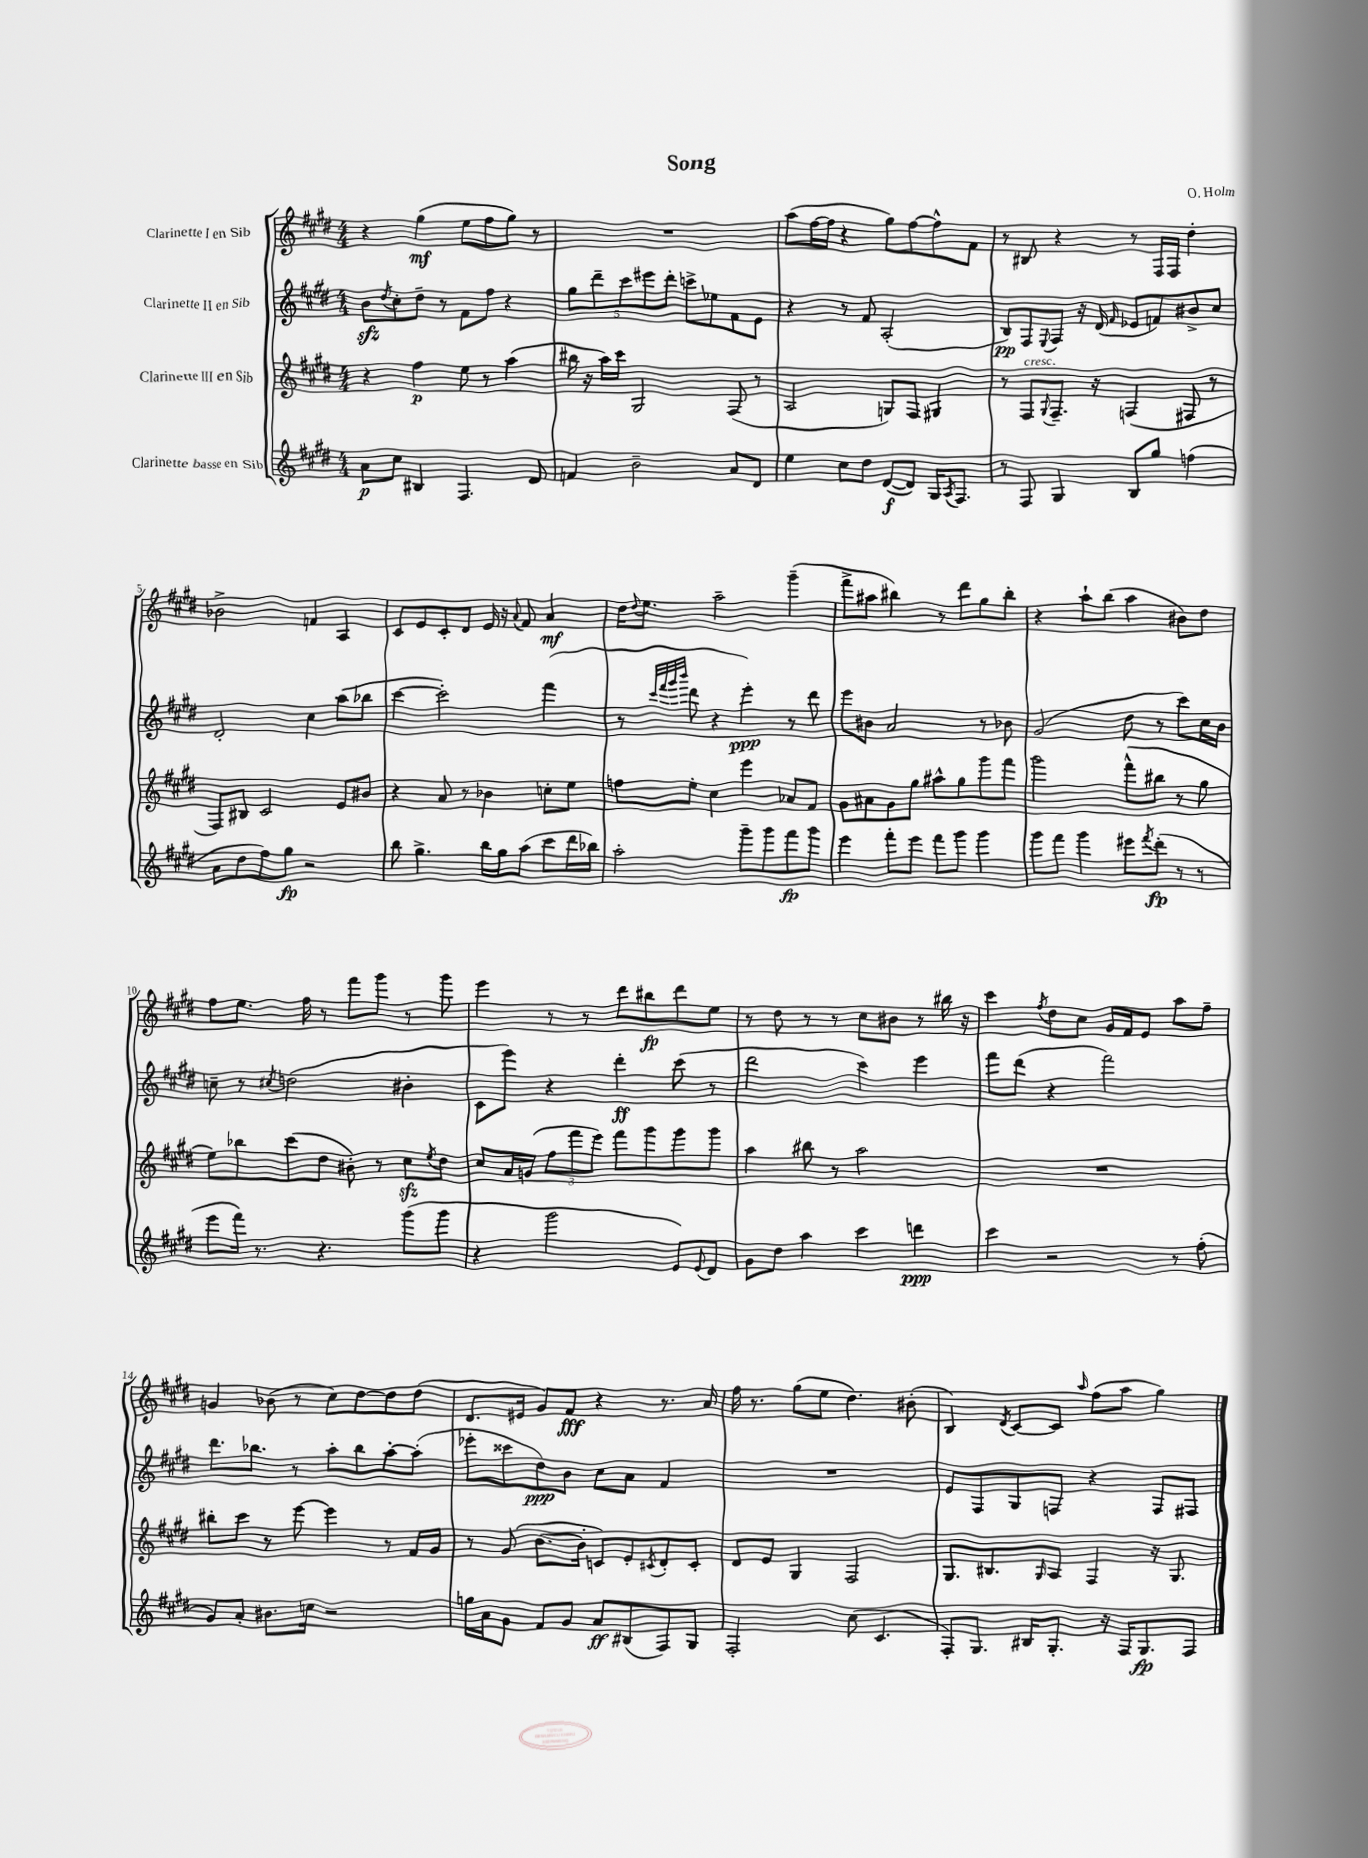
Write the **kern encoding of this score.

**kern	**dynam	**kern	**dynam	**kern	**dynam	**kern	**dynam
*part4	*part4	*part3	*part3	*part2	*part2	*part1	*part1
*staff4	*staff4	*staff3	*staff3	*staff2	*staff2	*staff1	*staff1
*I"Clarinette basse en Sib	*	*I"Clarinette III en Sib	*	*I"Clarinette II en Sib	*	*I"Clarinette I en Sib	*
*clefG2	*	*clefG2	*	*clefG2	*	*clefG2	*
*k[f#c#g#d#]	*	*k[f#c#g#d#]	*	*k[f#c#g#d#]	*	*k[f#c#g#d#]	*
*M4/4	*	*M4/4	*	*M4/4	*	*M4/4	*
=1	=1	=1	=1	=1	=1	=1	=1
8a\L	p	4r	.	8bzz\L	.	4r	.
.	.	.	.	8qdd#/	.	.	.
8cc#\J	.	.	.	8cc#'\	.	.	.
4B#X/	.	4ff#\	p	8dd#~\J	.	(4gg#\	mf
.	.	.	.	8r	.	.	.
4.F#/	.	8ee\	.	8f#\L	.	8ee\L	.
.	.	8r	.	8ff#\J	.	8ff#\	.
.	.	(4aa\	.	4r	.	8gg#\J)	.
8d#/	.	.	.	.	.	8r	.
=2	=2	=2	=2	=2	=2	=2	=2
4fn/	.	16bb#X\	.	10gg#\L	.	1r	.
.	.	16r	.	.	.	.	.
.	.	.	.	10ddd#~\	.	.	.
.	.	16aa\LL)	.	.	.	.	.
.	.	16ccc#\JJ	.	.	.	.	.
.	.	.	.	10ccc#\	.	.	.
2b~\	.	2G#/	.	.	.	.	.
.	.	.	.	10eee#X\	.	.	.
.	.	.	.	10ddd#'\J	.	.	.
.	.	.	.	8cccn^\L	.	.	.
.	.	.	.	8ee-X\	.	.	.
8a/L	.	(8F#/	.	8f#\	.	.	.
8d#/J	.	8r	.	8e\J	.	.	.
=3	=3	=3	=3	=3	=3	=3	=3
4ee\	.	2A/	.	4r	.	(8aa\L	.
.	.	.	.	.	.	[16ff#\L	.
.	.	.	.	.	.	16ff#\JJ]	.
8cc#\L	.	.	.	8r	.	4r	.
8dd#\J	.	.	.	8f#/	.	.	.
([8d#/L	f	8Gn/L)	.	(2A'/	.	8gg#\L)	.
8d#/J])	.	8F#/J	.	.	.	[8ff#\	.
16G#/KL	.	4G#X/	.	.	.	8ff#^^\]	.
8qA/	.	.	.	.	.	.	.
8.F#/J	.	.	.	.	.	.	.
.	.	.	.	.	.	8f#\J	.
=4	=4	=4	=4	=4	=4	=4	=4
8r	.	8r	.	8B/L)	pp	8r	.
!	!	!LO:TX:a:i:t=cresc.	!	!	!	!	!
8F#/	.	8F#/L	.	8F#/	.	8B#X/	.
.	.	8qqG#/	.	8qqE/	.	.	.
4G#/	.	8.F#~/J	.	8F#/J	.	4r	.
.	.	.	.	16r	.	.	.
.	.	16r	.	(16d#/	.	.	.
.	.	.	.	16qqf#/	.	.	.
8B/L	.	(4Fn/	.	8e-X/L	.	8r	.
8gg#/J	.	.	.	8fn/)	.	16F#/LL	.
.	.	.	.	.	.	16F#/JJ	.
(4ffn\	.	8F#X/	.	8b#X^/	.	4dd#'\	.
.	.	8r	.	8cc#/J	.	.	.
!!LO:LB:g=z
=5	=5	=5	=5	=5	=5	=5	=5
8a\L	.	8F#/L)	.	2d#'/	.	2b-X^\	.
8dd#\	.	8B#X/J	.	.	.	.	.
8ff#\)	.	2c#/	.	.	.	.	.
8gg#\J	fp	.	.	.	.	.	.
2r	.	.	.	4cc#\	.	4fn/	.
.	.	8e/L	.	(8aa\L	.	4A/	.
.	.	8b#X/J	.	8bb-X\J	.	.	.
=6	=6	=6	=6	=6	=6	=6	=6
8bb\	.	4r	.	[4ccc#\	.	8c#/L	.
4.gg#^\	.	.	.	.	.	8e/	.
.	.	8a/	.	2ccc#'\])	.	8c#'/	.
.	.	8r	.	.	.	8d#/J	.
16bb\LL	.	4b-X\	.	.	.	16e/	.
16gg#\J	.	.	.	.	.	16r	.
.	.	.	.	.	.	8qqa/	.
(8aa\J	.	.	.	.	.	8f#/	.
8ccc#\L	.	8ccn'\L	.	(4fff#\	.	4a/	mf
16ddd#\L	.	8ee\J	.	.	.	.	.
16bb-X\JJ)	.	.	.	.	.	.	.
=7	=7	=7	=7	=7	=7	=7	=7
2aa'\	.	8ffn\L	.	8r	.	16dd#\KL	.
.	.	.	.	.	.	8qqdd#/	.
.	.	.	.	.	.	8.ee\J	.
.	.	.	.	32qqccc#/LLL	.	.	.
.	.	.	.	32qqfff#/	.	.	.
.	.	.	.	32qqggg#/	.	.	.
.	.	.	.	32qqbbb/JJJ	.	.	.
.	.	8ee'\J	.	8ddd#\	.	.	.
.	.	4cc#\	.	4r	.	2aa~\	.
8ggg#~\L	.	4eee\	.	4eee'\)	ppp	.	.
8ggg#\	.	.	.	.	.	.	.
8fff#\	fp	8a-X/L	.	8r	.	(4ggg#~\	.
8ggg#\J	.	8f#/J	.	8ddd#\	.	.	.
=8	=8	=8	=8	=8	=8	=8	=8
4eee\	.	8g#\L	.	8eee\L	.	8fff#^\L	.
.	.	8a#X\	.	8b#X\J	.	8aa#X\J	.
8fff#'\L	.	8g#\	.	2a/	.	4bb#X\)	.
8eee\J	.	8gg#\J	.	.	.	.	.
8fff#\L	.	8aa#X^^\L	.	.	.	8r	.
8ggg#\J	.	8gg#\	.	.	.	8ddd#\L	.
4ggg#\	.	8ggg#\	.	8r	.	8gg#\	.
.	.	8fff#\J	.	8b-X\	.	8bb#'\J	.
=9	=9	=9	=9	=9	=9	=9	=9
8ggg#\L	.	2ggg#\	.	(2g#/	.	4r	.
8fff#\J	.	.	.	.	.	.	.
4ggg#\	.	.	.	.	.	8aa`\L	.
.	.	.	.	.	.	(8bb\J	.
8eee#X\L	.	(8fff#^^\L	.	8dd#\	.	4aa\	.
8qfff#/	.	.	.	.	.	.	.
(8ddd#'\J	fp	8bb#X\J	.	8r	.	.	.
8r	.	8r	.	8ccc#\L)	.	8b#X\L)	.
8r	.	8gg#\	.	16cc#\L	.	8dd#\J	.
.	.	.	.	16b\JJ	.	.	.
!!LO:LB:g=z
=10	=10	=10	=10	=10	=10	=10	=10
8eee\L	.	8ee\L)	.	8ccn~\	.	8ff#\L	.
16fff#\Jk)	.	8bb-X\	.	8r	.	8.ee\J	.
8.r	.	.	.	.	.	.	.
.	.	.	.	8qcc#X/	.	.	.
.	.	(8ccc#\	.	(2ddn\	.	.	.
.	.	.	.	.	.	16ff#\	.
4.r	.	8dd#\J	.	.	.	8r	.
.	.	8b#X'\)	.	.	.	8fff#\L	.
.	.	8r	.	.	.	8ggg#\J	.
(8ggg#\L	.	8cc#zz\L	.	4b#X'\	.	8r	.
.	.	8qee/	.	.	.	.	.
8ggg#\J	.	8dd#\J	.	.	.	8ggg#\	.
=11	=11	=11	=11	=11	=11	=11	=11
4r	.	8cc#/L	.	8c#\L	.	4eee\	.
.	.	16a/L	.	8eee\J)	.	.	.
.	.	(16gn/JJ	.	.	.	.	.
2ggg#\	.	12ff#\L	.	4r	.	8r	.
.	.	12fff#\	.	.	.	.	.
.	.	.	.	.	.	8r	.
.	.	12eee\J)	.	.	.	.	.
.	.	8fff#\L	.	4ddd#'\	ff	8ddd#\L	.
.	.	8ggg#\	.	.	.	8bb#X\	fp
8e/L)	.	8ggg#\	.	(8ccc#\	.	8ddd#\	.
8qqe/	.	.	.	.	.	.	.
8d#/J	.	8ggg#\J	.	8r	.	8ee\J	.
=12	=12	=12	=12	=12	=12	=12	=12
8g#\L	.	4aa\	.	2ddd#\	.	8r	.
8dd#\J	.	.	.	.	.	8dd#\	.
4aa\	.	8bb#X\	.	.	.	8r	.
.	.	8r	.	.	.	8r	.
4ccc#\	.	2aa\	.	4ccc#\)	.	8cc#\L	.
.	.	.	.	.	.	8b#X\J	.
4dddn\	ppp	.	.	4eee\	.	8r	.
.	.	.	.	.	.	16bb#X\	.
.	.	.	.	.	.	16r	.
=13	=13	=13	=13	=13	=13	=13	=13
4ccc#\	.	1r	.	8fff#\L	.	4ccc#\	.
.	.	.	.	(8ddd#\J	.	.	.
.	.	.	.	.	.	8qff#/	.
2r	.	.	.	4r	.	8dd#\L	.
.	.	.	.	.	.	8cc#\J	.
.	.	.	.	2fff#\)	.	16g#/LL	.
.	.	.	.	.	.	16f#/J	.
.	.	.	.	.	.	8e/J	.
8r	.	.	.	.	.	8aa\L	.
(8ff#'\	.	.	.	.	.	8ff#~\J	.
!!LO:LB:g=z
=14	=14	=14	=14	=14	=14	=14	=14
8g#/L)	.	8bb#X'\L	.	8.ddd#\L	.	4gn/	.
8a'/J	.	8ccc#\J	.	.	.	.	.
.	.	.	.	8.bb-X\J	.	.	.
8.b#X\L	.	8r	.	.	.	(8b-X\	.
.	.	[8eee\	.	8r	.	8r	.
16ccn\Jk	.	.	.	.	.	.	.
2r	.	4eee\]	.	8aa'\L	.	8cc#\L)	.
.	.	.	.	8bb-\	.	[8dd#\	.
.	.	8r	.	[8aa'\	.	8dd#\]	.
.	.	16f#/LL	.	(8aa'\J]	.	(8dd#\J	.
.	.	16g#/JJ	.	.	.	.	.
=15	=15	=15	=15	=15	=15	=15	=15
16ggn\LL	.	8r	.	8eee-X'\L	.	8.d#/L	.
16a\J	.	.	.	.	.	.	.
8g#\J	.	(8g#/	.	8ccc##X\	.	.	.
.	.	.	.	.	.	16e#X/Jk	.
8f#/L	.	[8.b\L	.	8dd#\)	ppp	8g#/L)	.
8g#/J	.	.	.	8b\J	.	8f#/J	fff
.	.	16b'\Jk]	.	.	.	.	.
8a/L	ff	8cn/L)	.	8cc#\L	.	4r	.
(8B#X/	.	8e'/	.	8a\J	.	.	.
.	.	8qc#X/	.	.	.	.	.
8F#/)	.	8d#'/	.	4f#/	.	8.r	.
8G#/J	.	8c#'/J	.	.	.	.	.
.	.	.	.	.	.	16a/	.
=16	=16	=16	=16	=16	=16	=16	=16
2F#'/	.	8d#/L	.	1r	.	16ff#\	.
.	.	.	.	.	.	8.r	.
.	.	8e/J	.	.	.	.	.
.	.	4G#/	.	.	.	(8gg#\L	.
.	.	.	.	.	.	8ee\J	.
(8cc#\	.	2F#/	.	.	.	4.dd#\)	.
4.c#/	.	.	.	.	.	.	.
.	.	.	.	.	.	(8b#X'\	.
=17	=17	=17	=17	=17	=17	=17	=17
8F#'/L)	.	8.G#/L	.	8e/L	.	4B/)	.
8.G#/J	.	.	.	8F#/	.	.	.
.	.	8.B#X/	.	.	.	.	.
.	.	.	.	.	.	8qd#/	.
.	.	.	.	8G#/	.	[8c#/L	.
16B#X/KL	.	.	.	.	.	.	.
.	.	16qqG#/	.	.	.	.	.
8.G#'/J	.	8A/J	.	8Fn/J	.	8c#/J]	.
.	.	.	.	.	.	16qqaa/	.
.	.	4F#/	.	4r	.	(8ff#\L	.
16r	.	.	.	.	.	.	.
16F#/KL	.	.	.	.	.	8aa\J	.
8.G#/	fp	.	.	.	.	.	.
.	.	16r	.	8F/L	.	4gg#\)	.
.	.	8.G#/	.	.	.	.	.
8F#/J	.	.	.	8F#X/J	.	.	.
==	==	==	==	==	==	==	==
*-	*-	*-	*-	*-	*-	*-	*-
